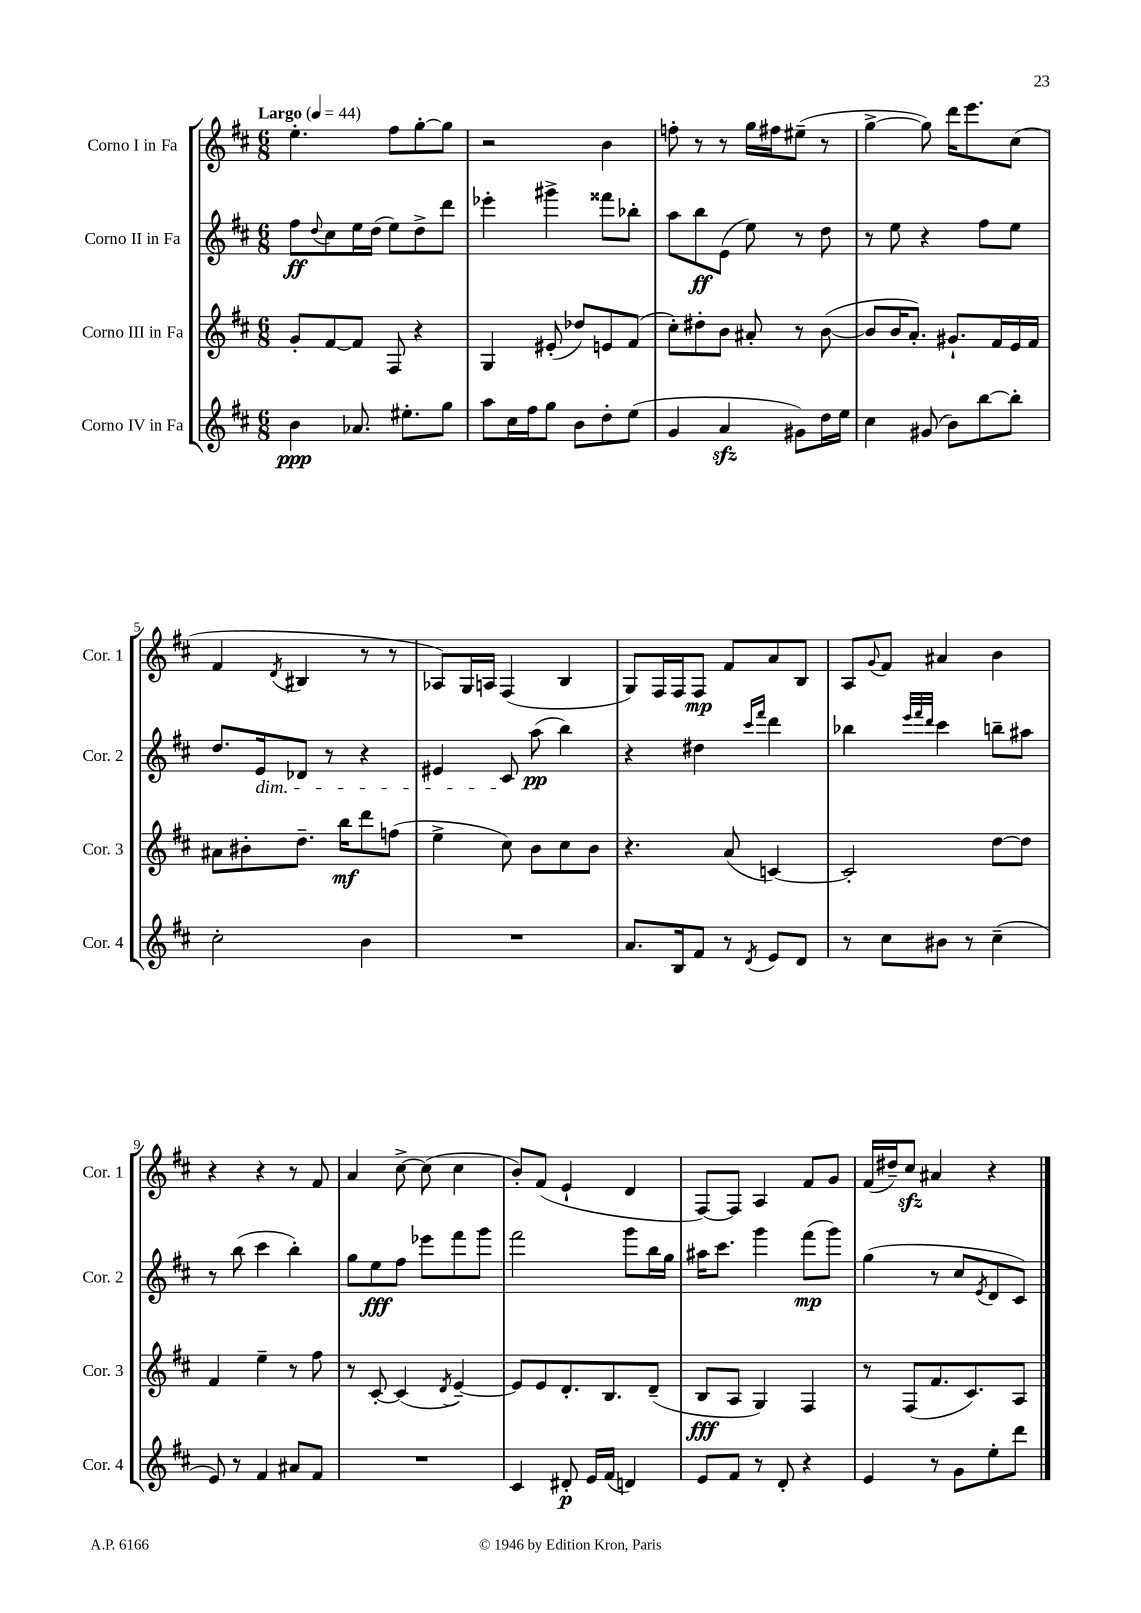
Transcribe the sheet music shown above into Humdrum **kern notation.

**kern	**dynam	**kern	**dynam	**kern	**dynam	**kern	**dynam
*part4	*part4	*part3	*part3	*part2	*part2	*part1	*part1
*staff4	*staff4	*staff3	*staff3	*staff2	*staff2	*staff1	*staff1
*I"Corno IV in Fa	*	*I"Corno III in Fa	*	*I"Corno II in Fa	*	*I"Corno I in Fa	*
*I'Cor. 4	*	*I'Cor. 3	*	*I'Cor. 2	*	*I'Cor. 1	*
*clefG2	*	*clefG2	*	*clefG2	*	*clefG2	*
*k[f#c#]	*	*k[f#c#]	*	*k[f#c#]	*	*k[f#c#]	*
*M6/8	*	*M6/8	*	*M6/8	*	*M6/8	*
*MM44	*	*MM44	*	*MM44	*	*MM44	*
=1	=1	=1	=1	=1	=1	=1	=1
!	!	!	!	!	!	!LO:TX:a:B:t=Largo	!
4b\	ppp	8g'/L	.	8ff#\L	ff	4.ee'\	.
.	.	.	.	8qqdd/	.	.	.
.	.	[8f#/	.	8cc#\	.	.	.
8.a-X/	.	8f#/J]	.	16ee\L	.	.	.
.	.	.	.	(16dd\JJ	.	.	.
.	.	8F#/	.	8ee\L)	.	8ff#\L	.
8.ee#X'\L	.	.	.	.	.	.	.
.	.	4r	.	8dd^\	.	[8gg'\	.
8gg\J	.	.	.	8ddd\J	.	8gg\J]	.
=2	=2	=2	=2	=2	=2	=2	=2
8aa\L	.	4G/	.	4eee-X'\	.	2r	.
16cc#\L	.	.	.	.	.	.	.
16ff#\J	.	.	.	.	.	.	.
8gg\J	.	(8e#X'/	.	4ggg#X^\	.	.	.
8b\L	.	8dd-X/L)	.	.	.	.	.
8dd'\	.	8en/	.	8fff##X\L	.	4b\	.
(8ee\J	.	(8f#/J	.	8bb-X'\J	.	.	.
=3	=3	=3	=3	=3	=3	=3	=3
4g/	.	8cc#'\L)	.	8aa\L	.	8ffn'\	.
.	.	8dd#X'\	.	8bb\	ff	8r	.
4azz/	.	8b\J	.	(8e\J	.	8r	.
.	.	8a#X'/	.	8ee\)	.	16gg\LL	.
.	.	.	.	.	.	16ff#X\J	.
8g#X\L)	.	8r	.	8r	.	(8ee#X~\J	.
16dd\L	.	([8b\	.	8dd\	.	8r	.
16ee\JJ	.	.	.	.	.	.	.
=4	=4	=4	=4	=4	=4	=4	=4
4cc#\	.	8b/L]	.	8r	.	[4gg^\	.
.	.	16b/K	.	8ee\	.	.	.
.	.	8.a'/J)	.	.	.	.	.
(8g#X/	.	.	.	4r	.	8gg\])	.
8b\L)	.	8.g#X`/L	.	.	.	16ddd\KL	.
.	.	.	.	.	.	8.eee\	.
[8bb\	.	.	.	8ff#\L	.	.	.
.	.	16f#/L	.	.	.	.	.
8bb'\J]	.	16e/	.	8ee\J	.	(8cc#\J	.
.	.	16f#/JJ	.	.	.	.	.
!!LO:LB:g=z
=5	=5	=5	=5	=5	=5	=5	=5
2cc#'\	.	8a#X\L	.	8.dd/L	.	4f#/	.
.	.	8b#X'\	.	.	.	.	.
!	!	!	!	!LO:TX:b:i:t=dim.	!	!	!
.	.	.	.	16e/k	.	.	.
.	.	.	.	.	.	8qd/	.
.	.	8.dd~\J	.	8d-X/J	.	4B#X/	.
.	.	.	.	8r	.	.	.
.	.	16bb\KL	mf	.	.	.	.
4b\	.	8ddd\	.	4r	.	8r	.
.	.	(8ffn\J	.	.	.	8r	.
=6	=6	=6	=6	=6	=6	=6	=6
2.r	.	4ee^\	.	4e#X/	.	8A-X/L)	.
.	.	.	.	.	.	16G/L	.
.	.	.	.	.	.	16An/JJ	.
.	.	8cc#\)	.	8c#/	.	(4F#/	.
.	.	8b\L	.	(8aa\	pp	.	.
.	.	8cc#\	.	4bb\)	.	4B/	.
.	.	8b\J	.	.	.	.	.
=7	=7	=7	=7	=7	=7	=7	=7
8.a/L	.	4.r	.	4r	.	8G/L)	.
.	.	.	.	.	.	16F#/L	.
16B/k	.	.	.	.	.	16F#/J	.
8f#/J	.	.	.	4dd#X\	.	8F#/J	mp
8r	.	(8a/	.	.	.	8f#/L	.
.	.	.	.	16qqccc#/LL	.	.	.
8qd/	.	.	.	16qqfff#/JJ	.	.	.
8e/L	.	[4cn/)	.	4ddd\	.	8a/	.
8d/J	.	.	.	.	.	8B/J	.
=8	=8	=8	=8	=8	=8	=8	=8
8r	.	2c'/]	.	4bb-X\	.	8A/L	.
.	.	.	.	.	.	8qqg/	.
8cc#\L	.	.	.	.	.	8f#/J	.
.	.	.	.	32qqeee/LLL	.	.	.
.	.	.	.	32qqfff#/	.	.	.
.	.	.	.	32qqddd/JJJ	.	.	.
8b#X\J	.	.	.	4ccc#\	.	4a#X/	.
8r	.	.	.	.	.	.	.
(4cc#~\	.	[8dd\L	.	8bbn~\L	.	4b\	.
.	.	8dd\J]	.	8aa#X\J	.	.	.
!!LO:LB:g=z
=9	=9	=9	=9	=9	=9	=9	=9
8e/)	.	4f#/	.	8r	.	4r	.
8r	.	.	.	(8bb\	.	.	.
4f#/	.	4ee~\	.	4ccc#\	.	4r	.
8a#X/L	.	8r	.	4bb'\)	.	8r	.
8f#/J	.	8ff#\	.	.	.	8f#/	.
=10	=10	=10	=10	=10	=10	=10	=10
2.r	.	8r	.	8gg\L	.	4a/	.
.	.	[8c#'/	.	8ee\	fff	.	.
.	.	(4c#/]	.	8ff#\J	.	[8cc#^\	.
.	.	.	.	8eee-X\L	.	(8cc#\]	.
.	.	8qd/	.	.	.	.	.
.	.	[4e~/)	.	8fff#\	.	4cc#\	.
.	.	.	.	8ggg\J	.	.	.
=11	=11	=11	=11	=11	=11	=11	=11
4c#/	.	8e/L]	.	2fff#\	.	8b'/L)	.
.	.	8e/	.	.	.	(8f#/J	.
8d#X'/	p	8.d'/	.	.	.	4e`/	.
16e/LL	.	.	.	.	.	.	.
(16f#/JJ	.	8.B/	.	.	.	.	.
4dn/)	.	.	.	8ggg\L	.	4d/	.
.	.	(8d~/J	.	16bb\L	.	.	.
.	.	.	.	16gg\JJ	.	.	.
=12	=12	=12	=12	=12	=12	=12	=12
8e/L	.	8B/L	fff	16aa#X\KL	.	[8F#/L)	.
.	.	.	.	8.ccc#\J	.	.	.
8f#/J	.	8A/J	.	.	.	8F#/J]	.
8r	.	4G/)	.	4ggg\	.	4A/	.
8d'/	.	.	.	.	.	.	.
4r	.	4F#/	.	(8fff#\L	mp	8f#/L	.
.	.	.	.	8ggg\J)	.	8g/J	.
=13	=13	=13	=13	=13	=13	=13	=13
4e/	.	8r	.	(4gg\	.	(16f#/LL	.
.	.	.	.	.	.	16dd#X~/J)	.
.	.	(8F#/L	.	.	.	8cc#zz/J	.
8r	.	8.f#/	.	8r	.	4a#X/	.
8g\L	.	.	.	8cc#/L	.	.	.
.	.	8.c#/)	.	.	.	.	.
.	.	.	.	8qe/	.	.	.
8ee'\	.	.	.	8d/	.	4r	.
8ddd\J	.	8A/J	.	8c#/J)	.	.	.
==	==	==	==	==	==	==	==
*-	*-	*-	*-	*-	*-	*-	*-
